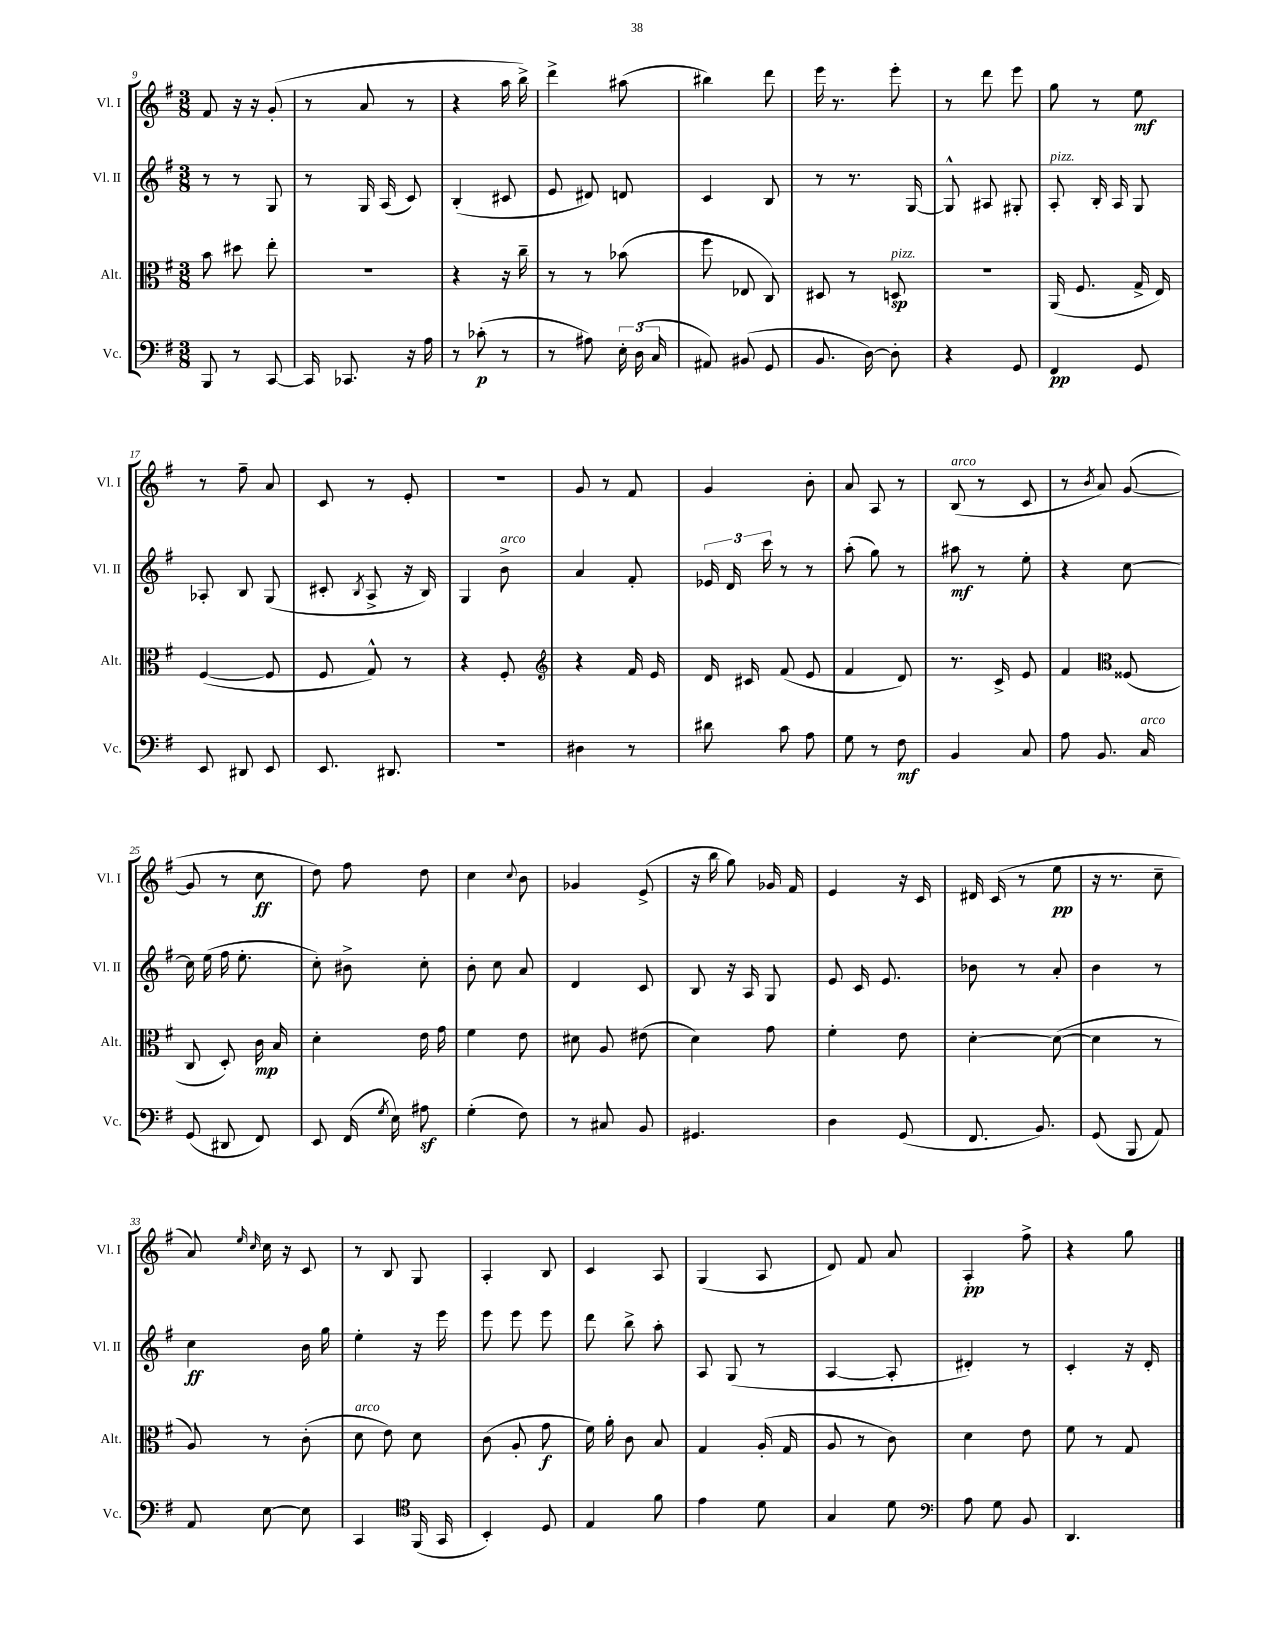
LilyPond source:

<<
\new StaffGroup <<
\new Staff = "s0" \with { instrumentName = "Vl. I" shortInstrumentName = "Vl. I" } {
    \clef treble \key g \major \numericTimeSignature \time 3/8
    \autoBeamOff fis'8 r16 r16 g'8-.( |
    r8 a'8 r8 |
    r4 a''16 b''16->) |
    d'''4-> ais''8( |
    bis''4) d'''8 |
    e'''16 r8. e'''8-. |
    r8 d'''8 e'''8 |
    g''8 r8 e''8\mf |
    r8 fis''8-- a'8 |
    c'8 r8 e'8-. |
    R4. |
    g'8 r8 fis'8 |
    g'4 b'8-. |
    a'8 a8 r8 |
    b8^\markup { \italic "arco" }( r8 c'8 |
    r8 \acciaccatura { b'8 } a'8) g'8~( |
    g'8 r8 c''8\ff |
    d''8) fis''8 d''8 |
    c''4 \appoggiatura { c''8 } b'8 |
    ges'4 e'8->( |
    r16 b''16 g''8) ges'16 fis'16 |
    e'4 r16 c'16 |
    dis'16 c'16( r8 e''8\pp |
    r16 r8. c''8-- |
    a'8) \grace { e''16 c''16 } c''16 r16 c'8 |
    r8 b8 g8 |
    a4-. b8 |
    c'4 a8 |
    g4( a8 |
    d'8) fis'8 a'8 |
    a4-.\pp fis''8-> |
    r4 g''8 \bar "|." |
}
\new Staff = "s1" \with { instrumentName = "Vl. II" shortInstrumentName = "Vl. II" } {
    \clef treble \key g \major \numericTimeSignature \time 3/8
    \autoBeamOff r8 r8 g8 |
    r8 g16 a16( c'8) |
    b4-.( cis'8 |
    e'8 dis'8) d'8 |
    c'4 b8 |
    r8 r8. g16~ |
    g8-^ ais8 gis8-. |
    a8-.^\markup { \italic "pizz." } b16-. a16 g8 |
    aes8-. b8 g8( |
    cis'8-. \acciaccatura { b8 } a8-> r16 b16) |
    g4 b'8->^\markup { \italic "arco" } |
    a'4 fis'8-. |
    \tuplet 3/2 { ees'16 d'16 c'''16 } r8 r8 |
    a''8-.( g''8) r8 |
    ais''8\mf r8 e''8-. |
    r4 c''8~ |
    c''16 e''16( fis''16 e''8.-. |
    c''8-.) bis'8-> c''8-. |
    b'8-. c''8 a'8 |
    d'4 c'8 |
    b8 r16 a16 g8 |
    e'8 c'16 e'8. |
    bes'8 r8 a'8-. |
    b'4 r8 |
    c''4\ff b'16 g''16 |
    e''4-. r16 e'''16 |
    e'''8 e'''8 e'''8 |
    d'''8 b''8-> a''8-. |
    a8 g8( r8 |
    a4~ a8-. |
    dis'4-.) r8 |
    c'4-. r16 d'16-. \bar "|." |
}
\new Staff = "s2" \with { instrumentName = "Alt." shortInstrumentName = "Alt." } {
    \clef alto \key g \major \numericTimeSignature \time 3/8
    \autoBeamOff b'8 dis''8 e''8-. |
    R4. |
    r4 r16 c''16-- |
    r8 r8 bes'8( |
    fis''8 ees8 c8) |
    dis8 r8 d8\sp^\markup { \italic "pizz." } |
    R4. |
    a,16( fis8. g16-> e16) |
    fis4~( fis8 |
    fis8 g8-^) r8 |
    r4 fis8-. |
    \clef treble r4 fis'16 e'16 |
    d'16 cis'16 fis'8( e'8 |
    fis'4 d'8) |
    r8. c'16-> e'8 |
    fis'4 \clef alto fisis8( |
    c8 d8-.) c'16\mp b16 |
    d'4-. e'16 g'16 |
    fis'4 e'8 |
    dis'8 a8 eis'8( |
    d'4) g'8 |
    fis'4-. e'8 |
    d'4~-. d'8~( |
    d'4 r8 |
    a8) r8 c'8-.( |
    d'8^\markup { \italic "arco" } e'8) d'8 |
    c'8( a8-. g'8\f |
    fis'16) a'16-. c'8 b8 |
    g4 a16-.( g16 |
    a8 r8 c'8) |
    d'4 e'8 |
    fis'8 r8 g8 \bar "|." |
}
\new Staff = "s3" \with { instrumentName = "Vc." shortInstrumentName = "Vc." } {
    \clef bass \key g \major \numericTimeSignature \time 3/8
    \autoBeamOff b,,8 r8 c,8~ |
    c,16 ces,8. r16 a16 |
    r8 ces'8-.\p( r8 |
    r8 ais8) \tuplet 3/2 { e16-. d16( c16 } |
    ais,8) bis,8( g,8 |
    b,8. d16~) d8-. |
    r4 g,8 |
    fis,4\pp g,8 |
    e,8 dis,8 e,8 |
    e,8. dis,8. |
    R4. |
    dis4 r8 |
    dis'8 c'8 a8 |
    g8 r8 fis8\mf |
    b,4 c8 |
    a8 b,8. c16^\markup { \italic "arco" } |
    g,8( dis,8 fis,8) |
    e,8 fis,16( \acciaccatura { g8 } e16) ais8\sf |
    g4-.( fis8) |
    r8 cis8 b,8 |
    gis,4. |
    d4 g,8( |
    fis,8. b,8.) |
    g,8( b,,8 a,8) |
    a,8 e8~ e8 |
    c,4 \clef tenor fis,16( g,16 |
    b,4-.) d8 |
    e4 fis'8 |
    e'4 d'8 |
    g4 d'8 |
    \clef bass a8 g8 b,8 |
    d,4. \bar "|." |
}
>>
>>
\layout { \context { \Score currentBarNumber = #9 } }
